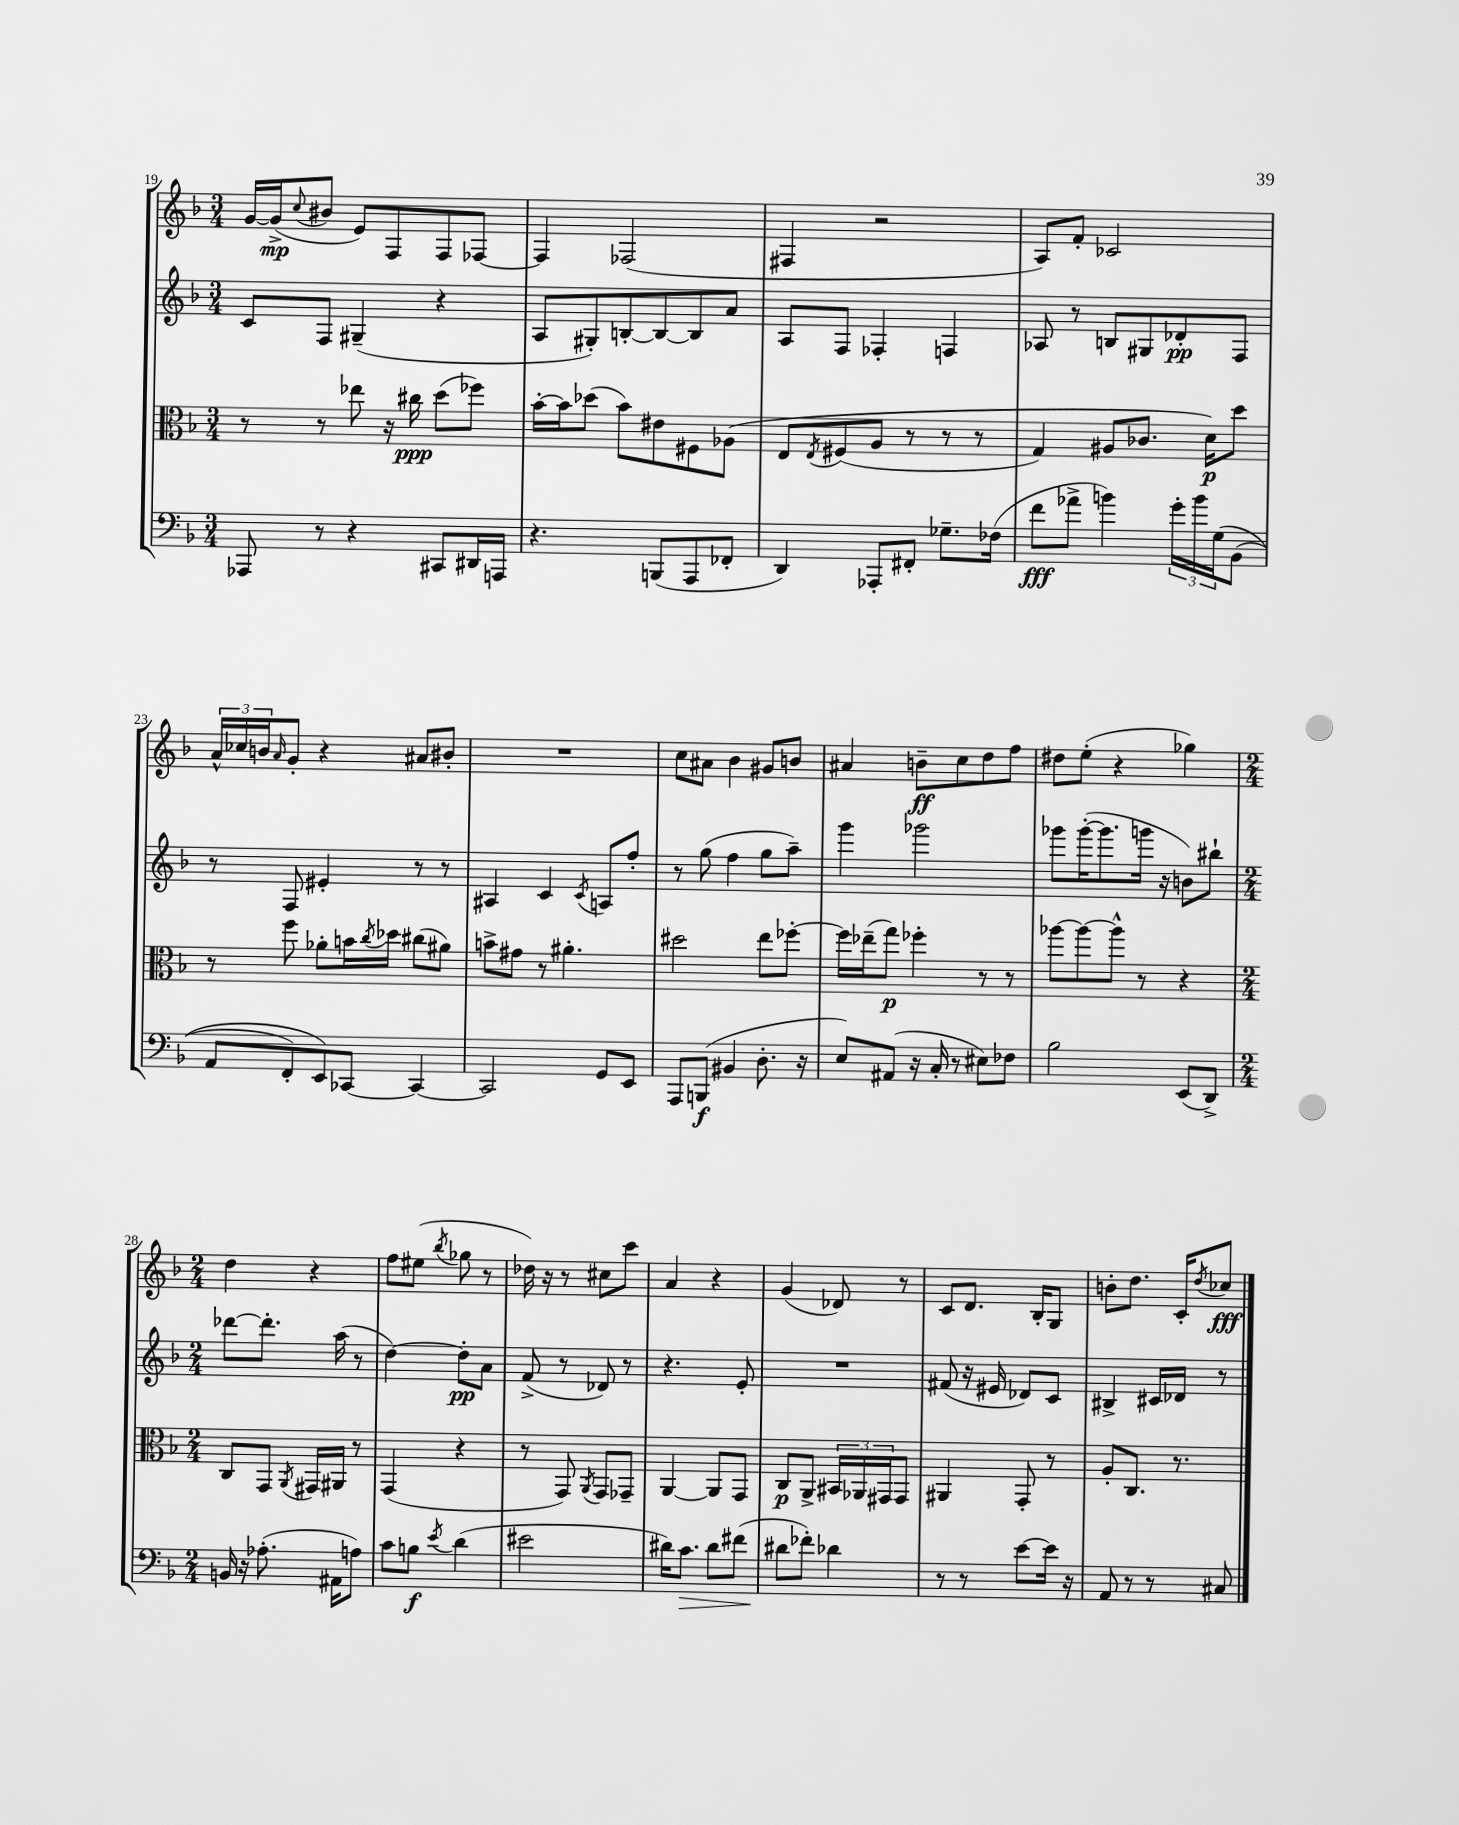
<<
\new StaffGroup <<
\new Staff = "s0" {
    \clef treble \key f \major \numericTimeSignature \time 3/4
    g'16~ g'16->\mp( \appoggiatura { c''8 } bis'8 e'8) f8 f8 fes8~ |
    fes4 fes2( |
    fis4 r2 |
    a8) f'8-. ces'2 |
    \tuplet 3/2 { a'16-^ ces''16 b'16 } \grace { a'16 } g'8-. r4 ais'8 bis'8-. |
    R2. |
    c''8 ais'8 bes'4 gis'8 b'8 |
    ais'4 b'8--\ff c''8 d''8 f''8 |
    dis''8 e''8-.( r4 ges''4) |
    \numericTimeSignature \time 2/4 d''4 r4 |
    f''8 eis''8( \acciaccatura { bes''8 } ges''8 r8 |
    des''16) r16 r8 cis''8 c'''8 |
    a'4 r4 |
    g'4( des'8) r8 |
    c'8 d'8. bes16-. g8 |
    b'8-. d''8. c'16-. \acciaccatura { d''8 } ces''8\fff \bar "|." |
}
\new Staff = "s1" {
    \clef treble \key f \major \numericTimeSignature \time 3/4
    c'8 f8 gis4--( r4 |
    a8 gis8-.) b8~-. b8~ b8 a'8 |
    a8 f8 fes4-. f4 |
    aes8 r8 b8 gis8 des'8-.\pp f8 |
    r8 f8 eis'4-. r8 r8 |
    ais4 c'4 \acciaccatura { c'8 } a8 f''8-. |
    r8 g''8( f''4 g''8 a''8--) |
    g'''4 ges'''2 |
    ges'''8 ges'''16~-.( ges'''8. g'''16 r16 b'8) bis''8-! |
    \numericTimeSignature \time 2/4 des'''8~ des'''8.-. a''16( r8 |
    d''4~) d''8-.\pp a'8 |
    f'8->( r8 des'8) r8 |
    r4. e'8-. |
    R2 |
    fis'8( r16 eis'16 des'8) c'8 |
    bis4-> cis'16 des'16 r8 \bar "|." |
}
\new Staff = "s2" {
    \clef alto \key f \major \numericTimeSignature \time 3/4
    r8 r8 ees''8 r16 cis''16\ppp d''8( fes''8) |
    bes'16~-. bes'16 des''8( bes'8) eis'8 fis8 aes8\( |
    e8 \acciaccatura { e8 } fis8( a8 r8 r8 r8 |
    g4) ais8 ces'8. d'16\p\) d''8 |
    r8 f''8 aes'8-. b'16 \acciaccatura { c''8 } des''16 cis''8( ais'8) |
    b'8-> gis'8 r8 ais'4.-. |
    dis''2 e''8 fes''8~-. |
    fes''16 ees''16--( g''8\p) fes''4-. r8 r8 |
    aes''8~ aes''8~ aes''8-^ r8 r4 |
    \numericTimeSignature \time 2/4 c8 g,8 \acciaccatura { a,8 } gis,16 ais,16 r8 |
    g,4( r4 |
    r8 g,8) \acciaccatura { a,8 } g,8 ges,8-- |
    a,4~ a,8 g,8 |
    c8\p a,8-> \tuplet 3/2 { bis,16 aes,16 gis,16 } gis,8 |
    ais,4 g,8-. r8 |
    a8-. c8. r8. \bar "|." |
}
\new Staff = "s3" {
    \clef bass \key f \major \numericTimeSignature \time 3/4
    aes,,8 r8 r4 cis,8 dis,16 a,,16 |
    r4. b,,8( a,,8 fes,8-. |
    d,4) aes,,8-. fis,8-. ges8.-- fes16( |
    f'8\fff aes'8-> b'4) \tuplet 3/2 { g'16-. b'16 g16\( } bes,8( |
    a,8 f,8-.) e,8\) ces,8~ ces,4~ |
    ces,2 g,8 e,8 |
    a,,8 b,,8\f( bis,4 d8.-. r16 |
    e8) ais,8( r16 c16-. r8 eis8) fes8 |
    bes2 e,8( d,8->) |
    \numericTimeSignature \time 2/4 b,16 r16 aes8.-.( ais,16 a8) |
    c'8 b8\f \acciaccatura { e'8 } d'4( |
    eis'2 |
    dis'16) c'8.\> dis'8 fis'8( |
    dis'8\! fes'8-.) des'4 |
    r8 r8 e'8~ e'16 r16 |
    a,8 r8 r8 cis8 \bar "|." |
}
>>
>>
\layout { \context { \Score currentBarNumber = #19 } }
